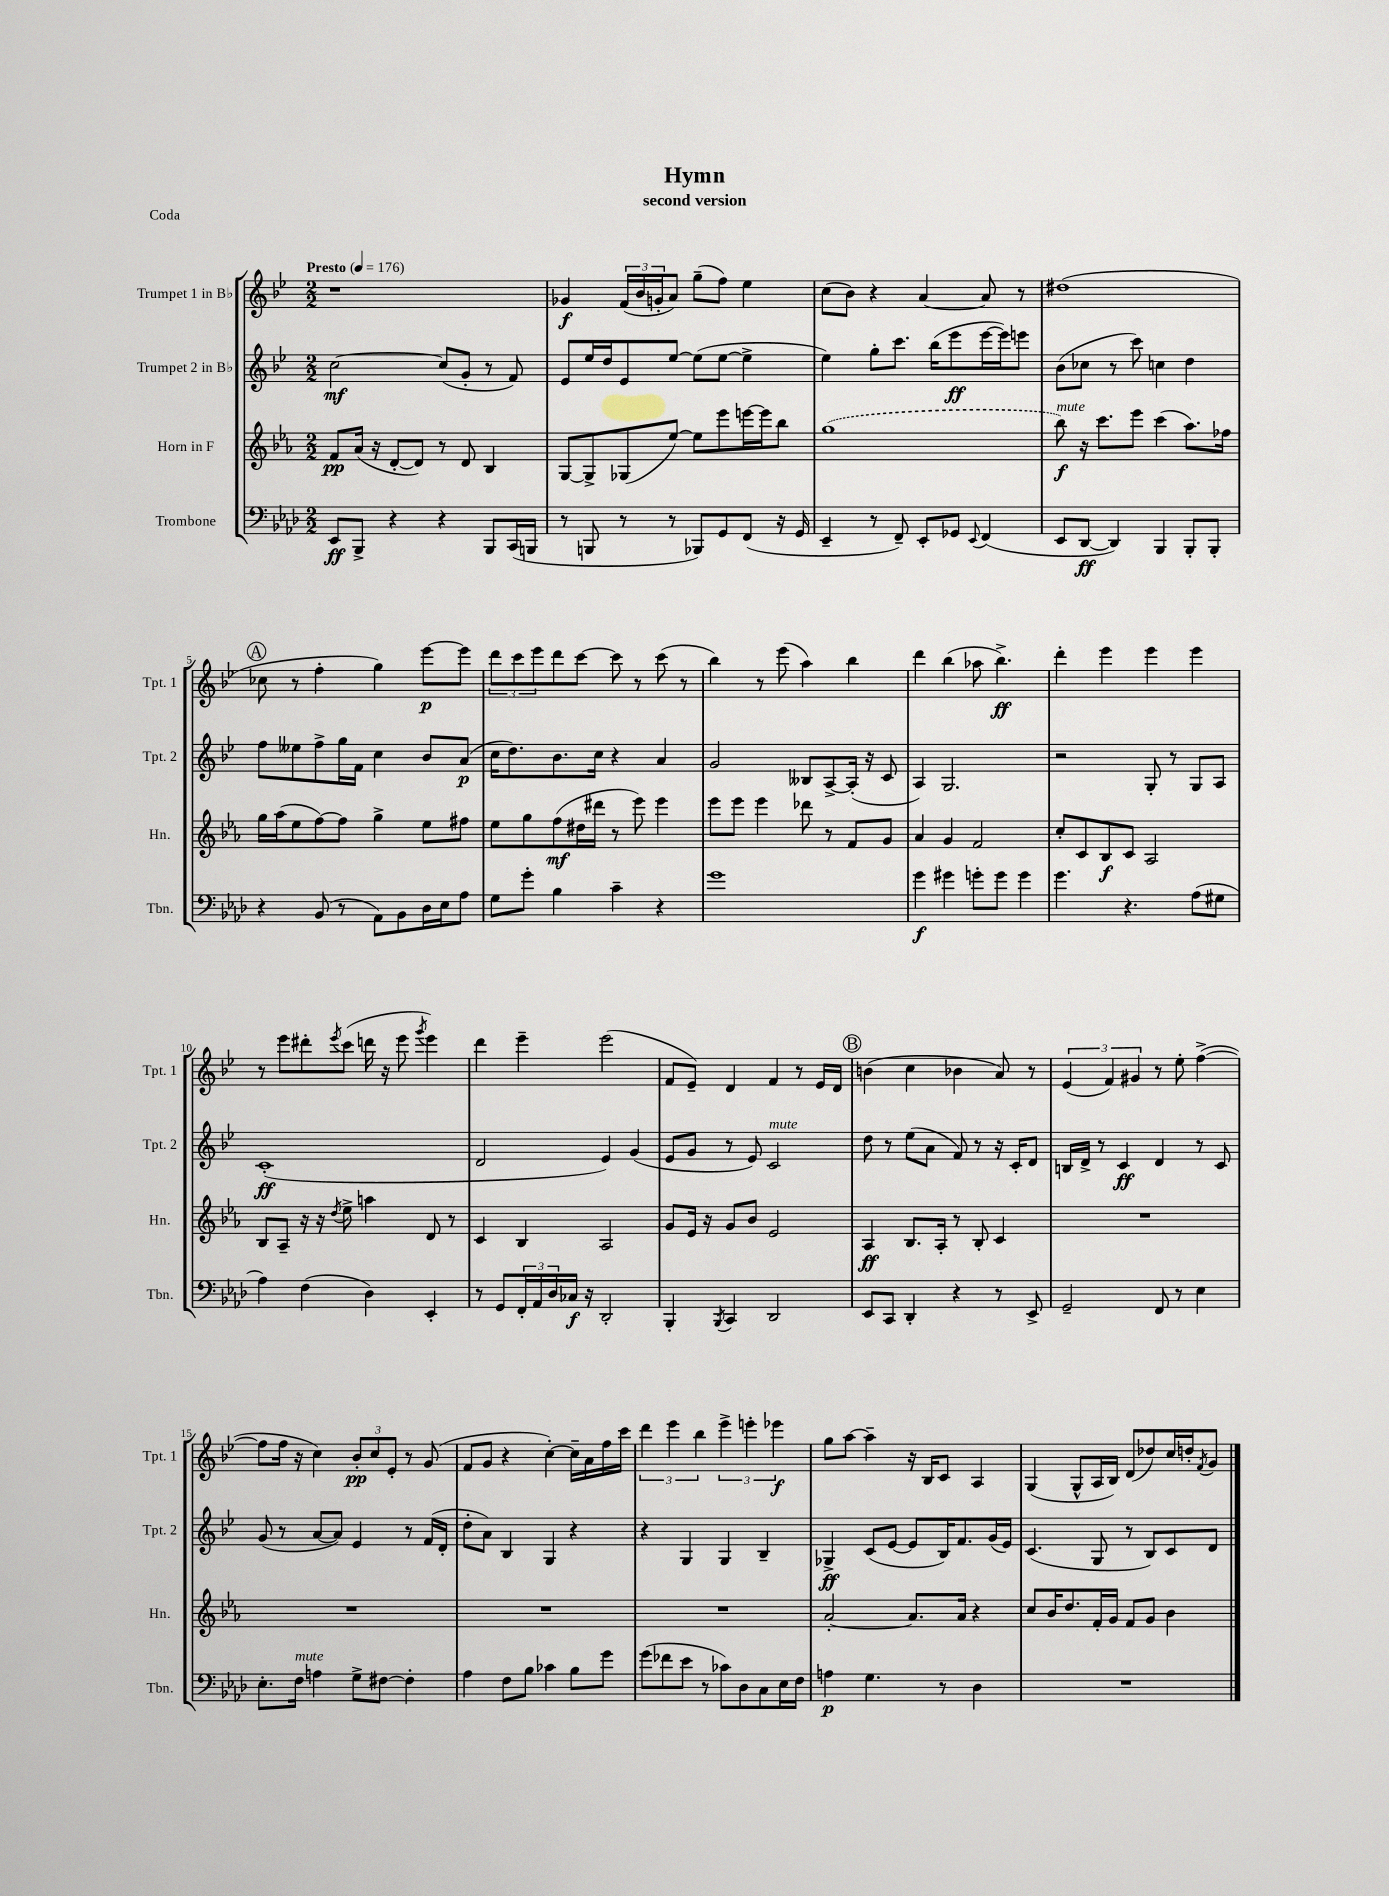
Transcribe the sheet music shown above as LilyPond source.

\header { title = "Hymn" subtitle = "second version" piece = "Coda" }
<<
\new StaffGroup <<
\new Staff = "s0" \with { instrumentName = "Trumpet 1 in Bb" shortInstrumentName = "Tpt. 1" } {
    \clef treble \key bes \major \numericTimeSignature \time 2/2 \tempo "Presto" 4 = 176
    r1 |
    ges'4\f \tuplet 3/2 { f'16( bes'16 g'16-. } a'8) g''8--( f''8) ees''4 |
    c''8( bes'8) r4 a'4~ a'8 r8 |
    dis''1( |
    \mark \markup { \circle "A" } ces''8 r8 f''4-. g''4) ees'''8~\p ees'''8 |
    \tuplet 3/2 { d'''8 c'''8 ees'''8 } d'''8 c'''8~ c'''8 r8 c'''8( r8 |
    bes''4) r8 ees'''8( a''4) bes''4 |
    d'''4 bes''4( aes''8 bes''4.->\ff) |
    d'''4-. ees'''4 ees'''4 ees'''4 |
    r8 ees'''8 dis'''8-. \acciaccatura { ees'''8 } c'''8( d'''16 r16 ees'''8 \acciaccatura { g'''8 } ees'''4) |
    d'''4 ees'''4-- ees'''2( |
    f'8 ees'8--) d'4 f'4 r8 ees'16 d'16 |
    \mark \markup { \circle "B" } b'4( c''4 bes'4 a'8) r8 |
    \tuplet 3/2 { ees'4( f'4) gis'4 } r8 ees''8-. f''4~->( |
    f''8 f''16 r16 c''4) \tuplet 3/2 { bes'8-.\pp c''8 ees'8-. } r8 g'8( |
    f'8 g'8 r4 c''4~-.) c''16-- a'16 f''16 c'''16 |
    \tuplet 3/2 { d'''4 ees'''4 bes''4 } \tuplet 3/2 { ees'''4-> e'''4-. ees'''4\f } |
    g''8 a''8~ a''4-- r16 bes16 c'8 a4 |
    g4( g8-^ a16 bes16) d'8( des''8) c''16 d''16-. \acciaccatura { f'8 } g'8 \bar "|." |
}
\new Staff = "s1" \with { instrumentName = "Trumpet 2 in Bb" shortInstrumentName = "Tpt. 2" } {
    \clef treble \key bes \major \numericTimeSignature \time 2/2
    c''2~\mf c''8( g'8-. r8 f'8) |
    ees'8 ees''16 d''16 ees'8 ees''8~ ees''8( ees''8~ ees''4-> |
    ees''4) g''8-. c'''8. bes''16( ees'''8\ff ees'''16~ ees'''16) e'''8 |
    bes'8( ces''8 r8 c'''8) c''4 d''4 |
    \mark \markup { \circle "A" } f''8 eeses''8 f''8-> g''16 f'16 c''4 bes'8 a'8\p( |
    c''16 d''8.) bes'8. c''16 r4 a'4 |
    g'2 beses8 a8~-> a16-.( r16 c'8 |
    a4) g2. |
    r2 g8-. r8 g8 a8 |
    c'1-.\ff( |
    d'2 ees'4) g'4( |
    ees'8 g'8 r8 ees'8) c'2^\markup { \italic "mute" } |
    \mark \markup { \circle "B" } d''8 r8 ees''8( a'8 f'8) r8 r16 c'16-. d'8 |
    b16 d'16-> r8 c'4\ff d'4 r8 c'8 |
    g'8( r8 a'8~ a'8) ees'4 r8 f'16( d'16-. |
    d''8-. a'8) bes4 g4 r4 |
    r4 g4 g4 bes4-- |
    ges4->\ff c'8( ees'8~ ees'8 bes16) f'8. g'16( ees'16) |
    c'4.( g8 r8 bes8) c'8 d'8 \bar "|." |
}
\new Staff = "s2" \with { instrumentName = "Horn in F" shortInstrumentName = "Hn." } {
    \clef treble \key ees \major \numericTimeSignature \time 2/2
    f'8\pp aes'16( r16 d'8~-. d'8) r8 d'8 bes4 |
    g8~ g8-> ges8( ees''8~) ees''8 ees'''8 e'''16~ e'''16 bes''8 |
    \once \slurDashed g''1( |
    bes''8\f^\markup { \italic "mute" }) r16 c'''8. ees'''8 c'''4( aes''8.) fes''16 |
    \mark \markup { \circle "A" } g''16 aes''16( ees''8 f''8~) f''8 g''4-> ees''8 fis''8 |
    ees''8 g''8 f''8\mf( dis''16 dis'''16 r8 ees'''8) ees'''4 |
    ees'''8 ees'''8 ees'''4 des'''8 r8 f'8 g'8 |
    aes'4 g'4 f'2 |
    c''8-. c'8 bes8\f c'8 aes2 |
    bes8 aes8-- r16 r16 \acciaccatura { d''8 } ees''8-> a''4 d'8 r8 |
    c'4 bes4 aes2 |
    g'8 ees'16 r16 g'8 bes'8 ees'2 |
    \mark \markup { \circle "B" } aes4\ff bes8. aes16-. r8 bes8-. c'4 |
    R1 |
    R1 |
    R1 |
    R1 |
    aes'2~-. aes'8. aes'16 r4 |
    c''8 bes'16 d''8. f'16-. g'16 f'8 g'8 bes'4 \bar "|." |
}
\new Staff = "s3" \with { instrumentName = "Trombone" shortInstrumentName = "Tbn." } {
    \clef bass \key aes \major \numericTimeSignature \time 2/2
    ees,8\ff bes,,8-> r4 r4 bes,,8 c,16( b,,16 |
    r8 b,,8 r8 r8 bes,,8) g,8 f,8( r16 g,16 |
    ees,4-- r8 f,8--) ees,8-. ges,8 \appoggiatura { ees,8 } f,4( |
    ees,8 des,8~\ff des,4) bes,,4 bes,,8-. bes,,8-. |
    \mark \markup { \circle "A" } r4 bes,8( r8 aes,8) bes,8 des16 ees16 aes8 |
    g8 g'8-. bes4 c'4-- r4 |
    g'1 |
    g'4\f gis'4 g'8-. g'8 g'4 |
    g'4. r4. aes8( gis8 |
    aes4) f4( des4) ees,4-. |
    r8 g,8 \tuplet 3/2 { f,16-. aes,16 des16 } ces16\f r16 des,2-. |
    bes,,4-. \acciaccatura { bes,,8 } c,4 des,2 |
    \mark \markup { \circle "B" } ees,8 c,8 des,4-. r4 r8 ees,8-> |
    g,2-- f,8 r8 ees4 |
    ees8.-. f16^\markup { \italic "mute" } a4 g8-> fis8~ fis4-. |
    aes4 f8 bes8 ces'4 bes8 g'8 |
    g'8( fes'8 ees'8 r8 ces'8) des8 c8 ees16 f16 |
    a4\p g4. r8 des4 |
    R1 \bar "|." |
}
>>
>>
